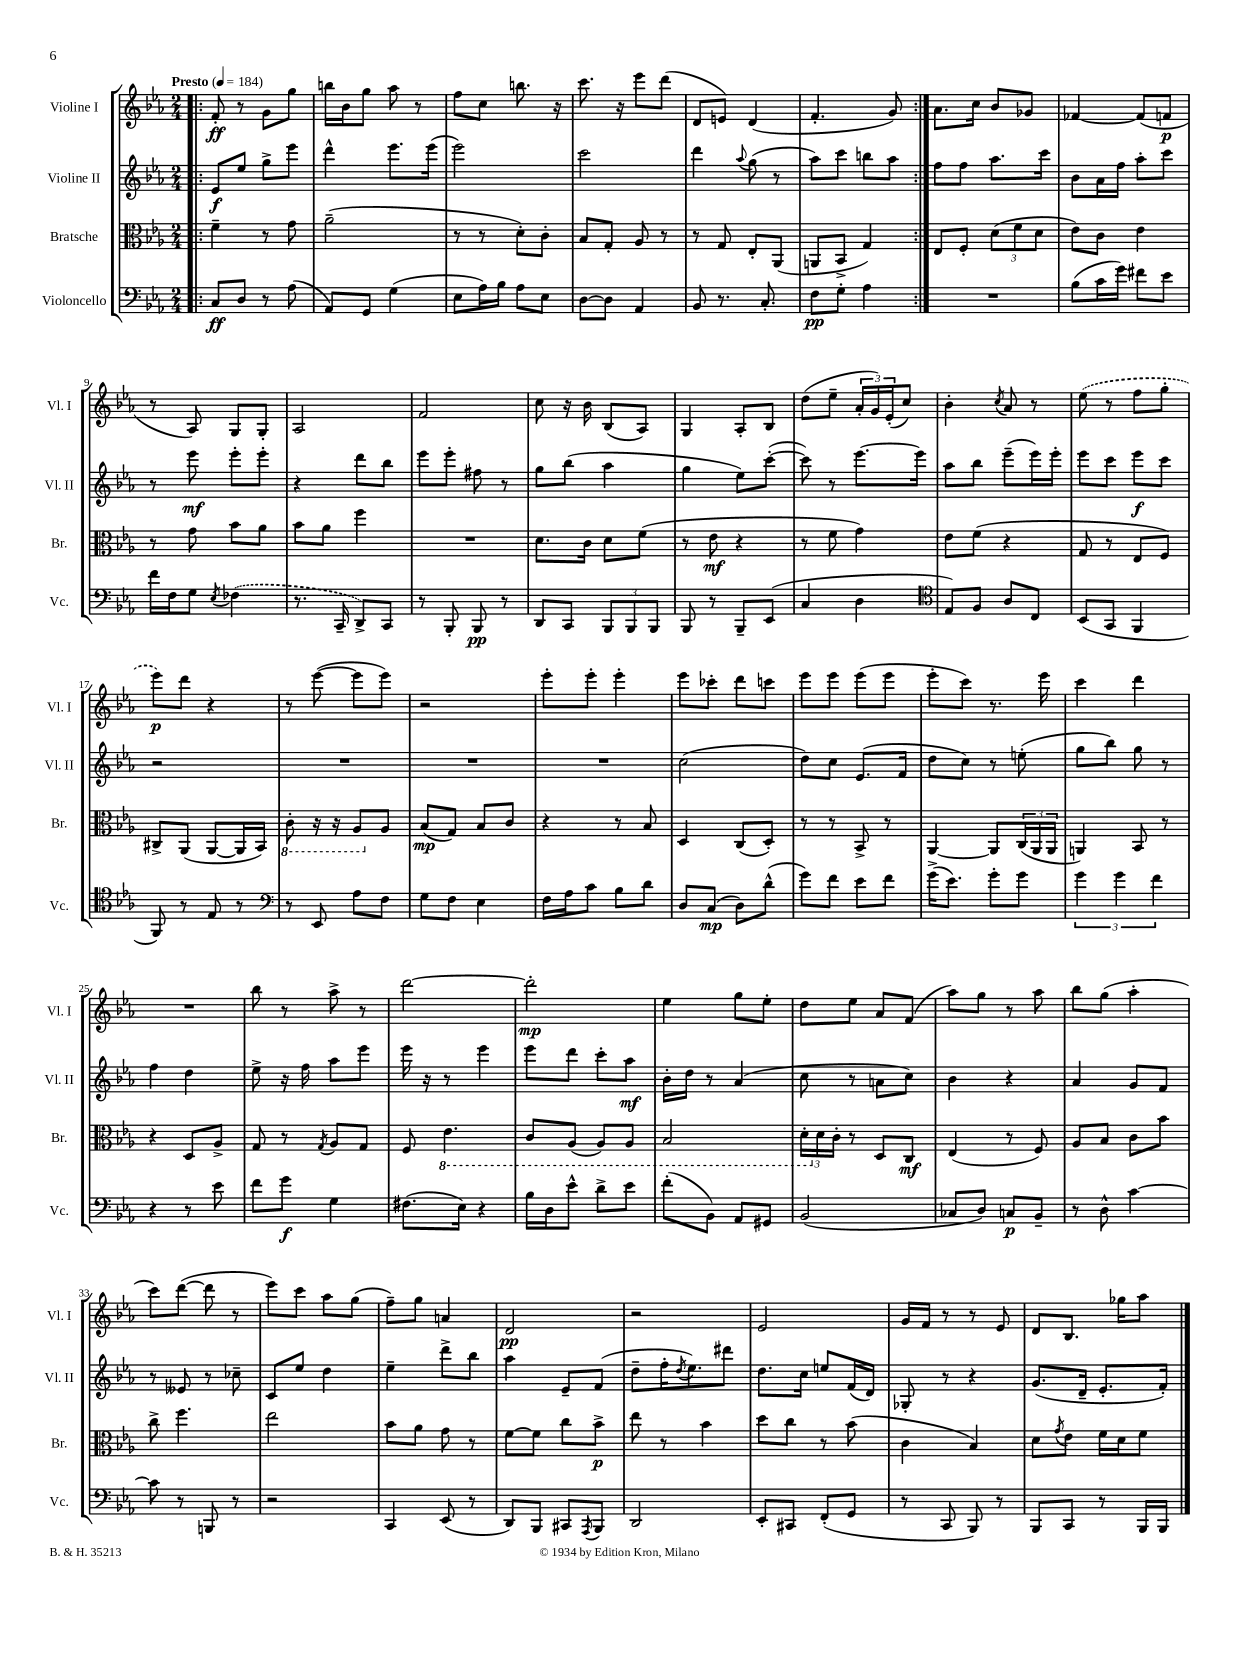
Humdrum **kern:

**kern	**kern	**kern	**kern
*staff4	*staff3	*staff2	*staff1
*clefF4	*clefC3	*clefG2	*clefG2
*k[b-e-a-]	*k[b-e-a-]	*k[b-e-a-]	*k[b-e-a-]
*M2/4	*M2/4	*M2/4	*M2/4
*MM184	*MM184	*MM184	*MM184
=!|:	=!|:	=!|:	=!|:
8C	4f~	8e-	8f'
8D	.	8ee-	8r
8r	8r	8gg^	8g
(8A-	8g	8eee-	8gg
=	=	=	=
8AA-)	(2a-~	4ddd^^	16bb
.	.	.	16b-
8GG	.	.	8gg
(4G	.	8.eee-	8aa-
.	.	.	8r
.	.	(16eee-	.
=	=	=	=
8E-	8r	2eee-)	8ff
16A-)	8r	.	8cc
16B-	.	.	.
8A-	8d')	.	8.bb
8E-	8c'	.	.
.	.	.	16r
=	=	=	=
[8D	8B-	2ccc	8.ccc
8D]	8G'	.	.
.	.	.	16r
4AA-	8A-	.	8eee-
.	8r	.	(8ddd
=	=	=	=
8BB-	8r	4ddd	8d
8.r	8G	.	8e)
.	.	8qqaa-	.
.	8E-'	(8gg	(4d
8.C'	.	.	.
.	(8AA-	8r	.
=	=	=	=
8F	8AA	8aa-)	4.f'
8G'	8BB-^	8ccc	.
4A-	4G)	8bb	.
.	.	8aa-	8g)
=:|!	=:|!	=:|!	=:|!
2r	8E-	8ff	8.a-
.	8F'	8ff	.
.	.	.	16cc
.	(12d	8.aa-	8b-
.	12f	.	.
.	.	.	8g-
.	12d	.	.
.	.	16ccc	.
=	=	=	=
(8B-	8e-)	8b-	[4f-
16c	8c	16a-	.
16g)	.	16ff	.
8f#	4e-	8aa-'	(8f-]
8e-	.	8ccc	8f
=	=	=	=
16f	8r	8r	8r
16F	.	.	.
8G	8g	8eee-	8A-)
8qE-	.	.	.
(4F-	8b-	8eee-'	8G
.	8a-	8eee-'	8G'
=	=	=	=
8.r	8b-	4r	2A-
.	8a-	.	.
16CC~	.	.	.
8DD^)	4ff	8ddd	.
8CC	.	8bb-	.
=	=	=	=
8r	2r	8eee-	2f
8BBB-'	.	8eee-'	.
8BBB-	.	8ff#	.
8r	.	8r	.
=	=	=	=
8DD	8.d	8gg	8cc
8CC	.	(8bb-	16r
.	16c	.	16b-
12BBB-	8d	4aa-	(8B-
12BBB-	.	.	.
.	(8f	.	8A-)
12BBB-	.	.	.
=	=	=	=
8BBB-	8r	4gg	4G
8r	8e-	.	.
8BBB-~	4r	8ee-)	8A-'
(8EE-	.	([8ccc'	8B-
=	=	=	=
4C	8r	8ccc])	(8dd
.	8f	8r	8ee-~
4D	4g)	[8.eee-	24a-'
.	.	.	24g)
.	.	.	(24e-'
.	.	.	8cc)
.	.	16eee-]	.
=	=	=	=
*clefC4	*	*	*
8E-)	8e-	8aa-	4b-'
8F	(8f	8bb-	.
.	.	.	8qcc
8A-	4r	(8eee-~	8a-
8C	.	16eee-)	8r
.	.	16eee-'	.
=	=	=	=
(8BB-	8G	8eee-	(8ee-
8GG	8r	8ccc	8r
4FF	8E-	8eee-	8ff
.	8F)	8ccc	8gg'
=	=	=	=
8FF)	8C#^	2r	8eee-)
8r	(8AA-	.	8ddd
8E-	[8AA-	.	4r
8r	16AA-]	.	.
.	16BB-)	.	.
=	=	=	=
*clefF4	*	*	*
8r	8C'	2r	8r
8EE-	16r	.	([8eee-
.	16r	.	.
8A-	8AA-	.	8eee-]
8F	8A-	.	8eee-)
=	=	=	=
8G	(8B-	2r	2r
8F	8G)	.	.
4E-	8B-	.	.
.	8c	.	.
=	=	=	=
16F	4r	2r	8eee-'
16A-	.	.	.
8c	.	.	8eee-'
8B-	8r	.	4eee-'
8d	8B-	.	.
=	=	=	=
8D	4D	(2cc	8eee-
(8C	.	.	8ccc-'
8D)	(8C	.	8ddd
(8d^^	8D')	.	8ccc
=	=	=	=
8g)	8r	8dd)	8eee-
8f	8r	8cc	8eee-
8e-	8BB-^	(8.e-	(8eee-
8f	8r	.	8eee-
.	.	16f	.
=	=	=	=
(16g^	[4AA-	8dd	8eee-'
8.e-)	.	.	.
.	.	8cc)	8ccc)
8g'	8AA-]	8r	8.r
8g	(24C	(8ee'	.
.	24AA-	.	.
.	.	.	16eee-
.	24AA-	.	.
=	=	=	=
6g	4AA)	8gg	4ccc
.	.	8bb-)	.
6g	.	.	.
.	8BB-	8gg	4ddd
6f	.	.	.
.	8r	8r	.
=	=	=	=
4r	4r	4ff	2r
8r	8D	4dd	.
8e-	8A-^	.	.
=	=	=	=
8f	8G	8ee-^	8bb-
8g	8r	16r	8r
.	.	16ff	.
.	8qG	.	.
4G	8A-	8aa-	8aa-^
.	8G	8eee-	8r
=	=	=	=
(8.F#	8F	16eee-	[2ddd
.	.	16r	.
.	4.E-	8r	.
16E-)	.	.	.
4r	.	4eee-	.
=	=	=	=
16B-	8C	8eee-	2ddd']
16D	.	.	.
8e-^^	(8AA-	8ddd	.
8d^	8AA-)	8ccc'	.
8e-	8AA-	8aa-	.
=	=	=	=
(8f'	2BB-	16b-'	4ee-
.	.	16dd	.
8BB-)	.	8r	.
8AA-	.	(4a-	8gg
8GG#	.	.	8ee-'
=	=	=	=
(2BB-	24D'	8cc	8dd
.	24d	.	.
.	24c'	.	.
.	8r	8r	8ee-
.	8D	8a	8a-
.	8C	8cc)	(8f
=	=	=	=
8C-	(4E-	4b-	8aa-)
8D)	.	.	8gg
8C	8r	4r	8r
8BB-~	8F)	.	8aa-
=	=	=	=
8r	8A-	4a-	8bb-
8D^^	8B-	.	(8gg
[4c	8c	8g	4aa-'
.	8b-	8f	.
=	=	=	=
8c]	8cc^	8r	8ccc)
8r	4.ff	8e--	([8ddd
8BBB	.	8r	8ddd]
8r	.	8cc-~	8r
=	=	=	=
2r	2ee-	8c	8eee-)
.	.	8ee-	8ccc
.	.	4dd	8aa-
.	.	.	(8gg
=	=	=	=
4CC	8b-	4ee-~	8ff~)
.	8a-	.	8gg
(8EE-	8g	8ddd^	4a
8r	8r	8bb-	.
=	=	=	=
8DD)	[8f	4aa-	2d
8BBB-	8f]	.	.
8CC#	8cc	8e-~	.
8qAAA-	.	.	.
8BBB-	8b-^	(8f	.
=	=	=	=
2DD	8ee-	8dd~	2r
.	8r	16ff'	.
.	.	8qdd	.
.	.	8.ee-)	.
.	4b-	.	.
.	.	8ddd#	.
=	=	=	=
8EE-'	8dd	8.dd	2e-
8CC#	8cc	.	.
.	.	16cc	.
(8FF'	8r	8ee	.
8GG	(8b-	(16f	.
.	.	16d)	.
=	=	=	=
8r	4c	8G-'	16g
.	.	.	16f
8CC	.	8r	8r
8BBB-)	4B-)	4r	8r
8r	.	.	8e-
=	=	=	=
8BBB-	8d	(8.g	8d
.	8qg	.	.
8CC	8e-	.	8.B-
.	.	16d~	.
8r	16f	8.e-'	.
.	16d	.	16gg-
16BBB-	8f	.	8aa-
16BBB-	.	16f')	.
==	==	==	==
*-	*-	*-	*-
